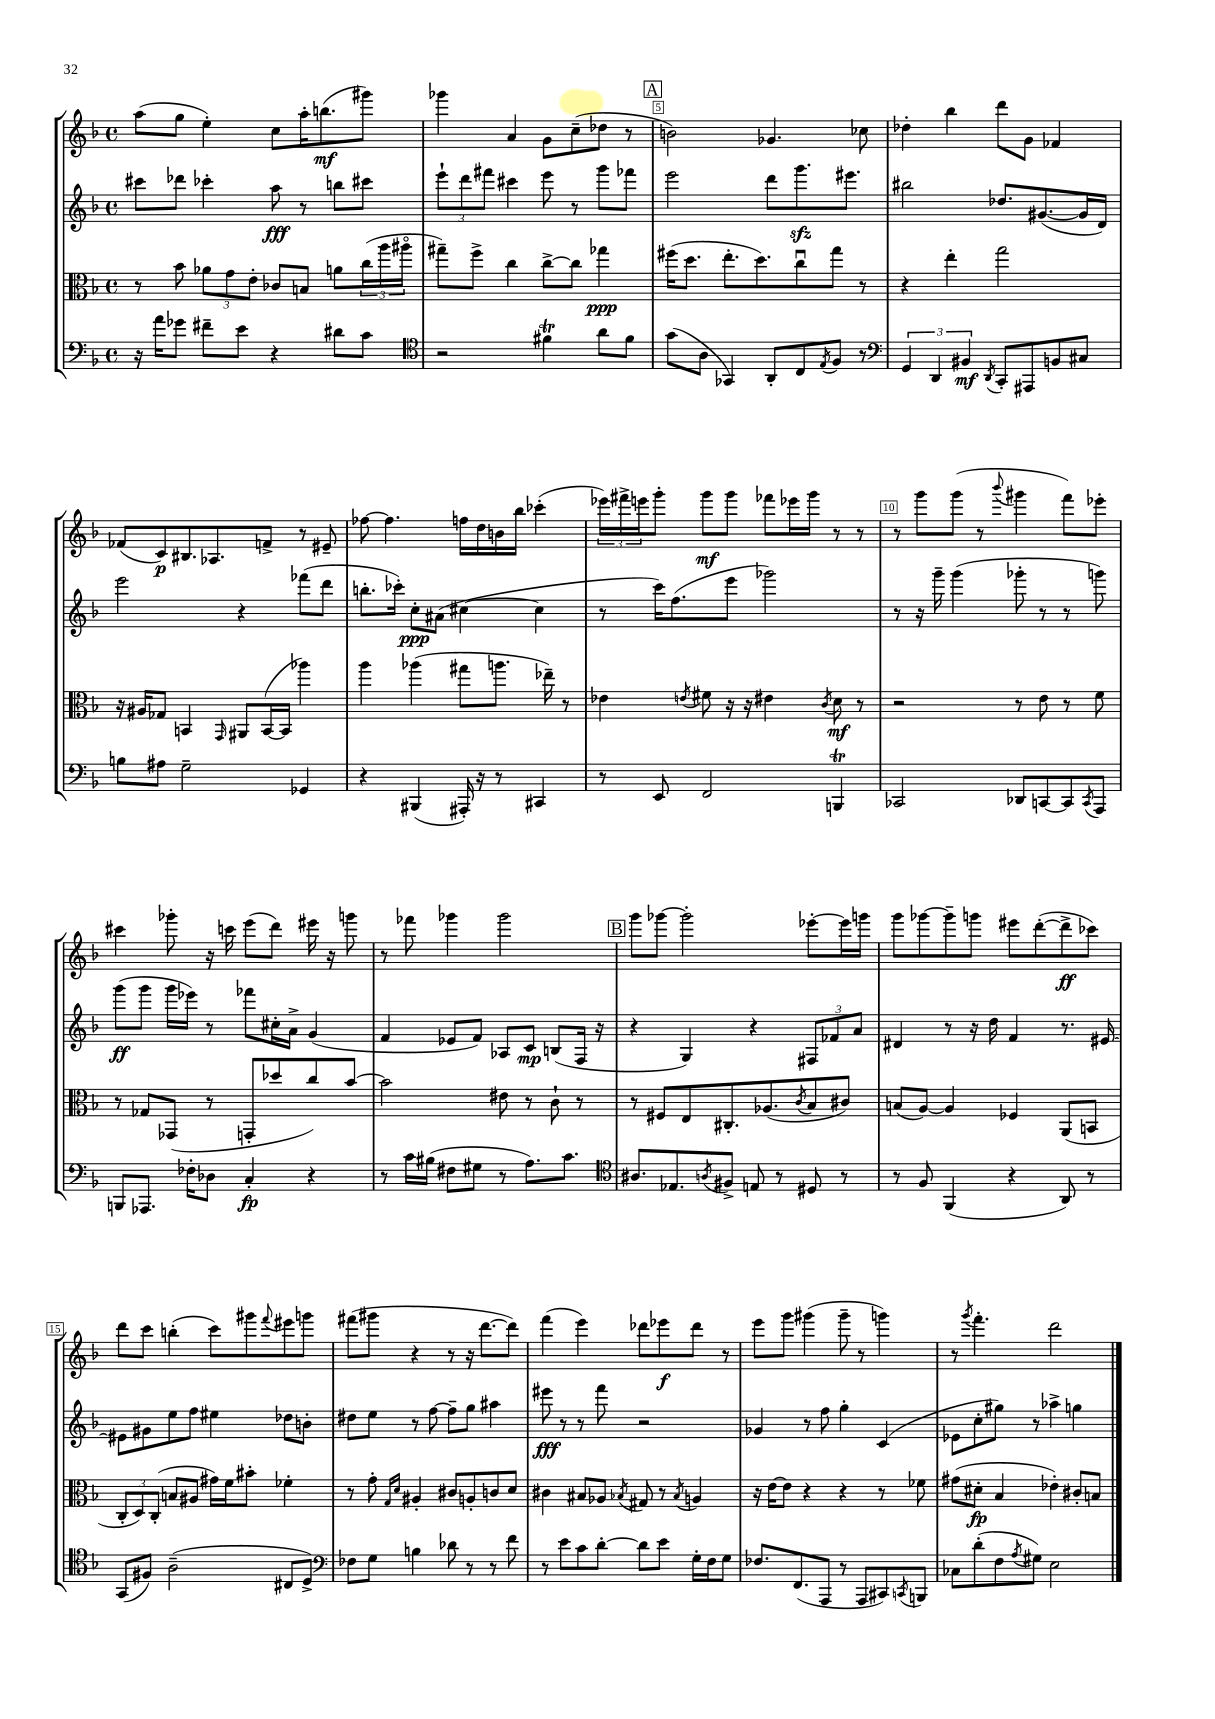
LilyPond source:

<<
\new StaffGroup <<
\new Staff = "s0" {
    \clef treble \key f \major \defaultTimeSignature \time 4/4
    a''8( g''8 e''4-.) c''8 a''16-. b''8.\mf( gis'''8) |
    ges'''4 a'4 g'8 c''8--( des''8 r8 |
    \mark \markup { \box "A" } b'2) ges'4. ces''8 |
    des''4-. bes''4 d'''8 g'8 fes'4 |
    fes'8( c'8\p) bis8. aes8. f'8-> r8 eis'8-- |
    fes''8~ fes''4. f''16 d''16 b'16 bes''16 ces'''4-.( |
    \tuplet 3/2 { ees'''16) fis'''16-> e'''16 } g'''8-. g'''8\mf g'''8 fes'''8 ees'''16 g'''16 r8 r8 |
    r8 g'''8 g'''8( r8 \appoggiatura { bes'''8 } gis'''4 f'''8) ees'''8-. |
    cis'''4 ges'''8-. r16 c'''16 e'''8( d'''8) eis'''16 r16 g'''8 |
    r8 fes'''8 ges'''4 ges'''2 |
    \mark \markup { \box "B" } g'''8 ges'''8~ ges'''2-. ees'''8~-. ees'''16 g'''16 |
    g'''8 ges'''8~ ges'''8-- g'''8 eis'''8 d'''8~-.( d'''8->\ff ces'''8) |
    d'''8 c'''8 b''4-.( c'''8) gis'''8 \appoggiatura { f'''8 } eis'''8 g'''8 |
    fis'''8( gis'''8 r4 r8 r16 d'''8.~ d'''8) |
    f'''4( e'''4) des'''8 ees'''8\f des'''8 r8 |
    e'''8 g'''8 gis'''4( gis'''8-- r8 g'''4) |
    r8 \acciaccatura { g'''8 } f'''4.-. d'''2 \bar "|." |
}
\new Staff = "s1" {
    \clef treble \key f \major \defaultTimeSignature \time 4/4
    cis'''8 des'''8 ces'''4-. a''8\fff r8 b''8 cis'''8 |
    \tuplet 3/2 { e'''8-! d'''8 fis'''8 } cis'''4 e'''8 r8 g'''8 fes'''8 |
    \mark \markup { \box "A" } e'''2 d'''8 g'''8.\sfz eis'''8. |
    bis''2 des''8. gis'8.~( gis'16 d'16) |
    e'''2 r4 fes'''8( d'''8 |
    b''8.-. ces'''16-.) c''8-.\ppp ais'8( cis''4~ cis''4 |
    r8 c'''16) f''8.( e'''8 ges'''2) |
    r8 r16 g'''16-- g'''4( ges'''8-. r8 r8 g'''8) |
    g'''8\ff( g'''8 g'''16 ees'''16) r8 fes'''8 cis''16-. a'16-> g'4( |
    f'4 ees'8 f'8) aes8 c'8\mp b8( f16 r16 |
    \mark \markup { \box "B" } r4 g4) r4 \tuplet 3/2 { fis8 fes'8 a'8 } |
    dis'4 r8 r16 d''16 f'4 r8. eis'16~ |
    eis'8 gis'8 e''8 f''8 eis''4 des''8 b'8-. |
    dis''8 e''8 r8 f''8~ f''8-- g''8 ais''4 |
    eis'''8\fff r8 r8 f'''8 r2 |
    ges'4 r8 f''8 g''4-. c'4( |
    ees'8 c''8-. gis''8) r8 aes''4-> g''4 \bar "|." |
}
\new Staff = "s2" {
    \clef alto \key f \major \defaultTimeSignature \time 4/4
    r8 bes'8 \tuplet 3/2 { aes'8 g'8 e'8-. } ces'8 b8 a'8 \tuplet 3/2 { c''16( a''16 ais''16\flageolet } |
    gis''8--) f''8-> c''4 c''8~-> c''8 ges''4\ppp |
    \mark \markup { \box "A" } fis''16( d''8. e''8.-. d''8.) c''8\downbow g''8 r8 |
    r4 e''4-. g''2 |
    r16 ais16 ges8 b,4 \grace { g,16 } ais,8 b,16~( b,16 aes''4) |
    a''4 aes''4( gis''8 a''8. ees''16--) r8 |
    ees'4 \acciaccatura { e'8 } fis'8 r16 r16 eis'4 \acciaccatura { c'8 } d'8\mf r8 |
    r2 r8 e'8 r8 f'8 |
    r8 ges8 ges,8( r8 g,8-. des''8 c''8) bes'8~ |
    bes'2 eis'8 r8 c'8-! r8 |
    \mark \markup { \box "B" } r8 fis8 e8 cis8.-. aes8.( \acciaccatura { c'8 } bes8 cis'8) |
    b8( a8~) a4 fes4 a,8( b,8 |
    \tuplet 3/2 { c8-. d8) c8-.( } b8 ais8 gis'16) f'16 bis'8-. fes'4-. |
    r8 g'8-. \grace { g16 d'16 } ais4-. cis'8 a8-. c'8 d'8 |
    cis'4 bis8 aes8 \acciaccatura { bes8 } gis8 r8 \acciaccatura { bes8 } a4 |
    r16 e'16~ e'8 r4 r4 r8 fes'8 |
    gis'8( dis'8-.\fp bes4 ees'4-.) cis'8-. b8 \bar "|." |
}
\new Staff = "s3" {
    \clef bass \key f \major \defaultTimeSignature \time 4/4
    r16 a'16 ges'8 fis'8-- e'8 r4 dis'8 c'8 |
    \clef tenor r2 fis'4\trill a'8 fis'8 |
    \mark \markup { \box "A" } g'8( a8 ges,4) a,8-. c8 \acciaccatura { e8 } f8 r8 |
    \clef bass \tuplet 3/2 { g,4 d,4 bis,4\mf } \acciaccatura { d,8 } c,8-. ais,,8 b,8 cis8 |
    b8 ais8 g2-- ges,4 |
    r4 bis,,4( ais,,16-.) r16 r8 cis,4 |
    r8 e,8 f,2 b,,4\trill |
    ces,2 des,8 c,8~ c,8 \acciaccatura { c,8 } a,,8 |
    b,,8 aes,,8. fes16-. des8 c4-.\fp r4 |
    r8 c'16 bis16( fis8 gis8 r8 a8.) c'8. |
    \mark \markup { \box "B" } \clef tenor ais8. ees8. \acciaccatura { a8 } fis8-> e8 r8 dis8 r8 |
    r8 f8 f,4( r4 a,8) r8 |
    g,8( fis8) a2--( cis8 d8->) |
    \clef bass fes8 g8 b4 des'8 r8 r8 f'8 |
    r8 e'8 c'8 d'8~-. d'8 e'8 g16-. f16 g8 |
    fes8. f,8.( a,,8 r8 a,,8 cis,8) \acciaccatura { c,8 } b,,8 |
    ces8 d'8-.( f8 \acciaccatura { a8 } gis8) e2 \bar "|." |
}
>>
>>
\layout { \context { \Score currentBarNumber = #3 \override BarNumber.break-visibility = ##(#f #t #t) barNumberVisibility = #(every-nth-bar-number-visible 5) \override BarNumber.stencil = #(make-stencil-boxer 0.1 0.3 ly:text-interface::print) } }
